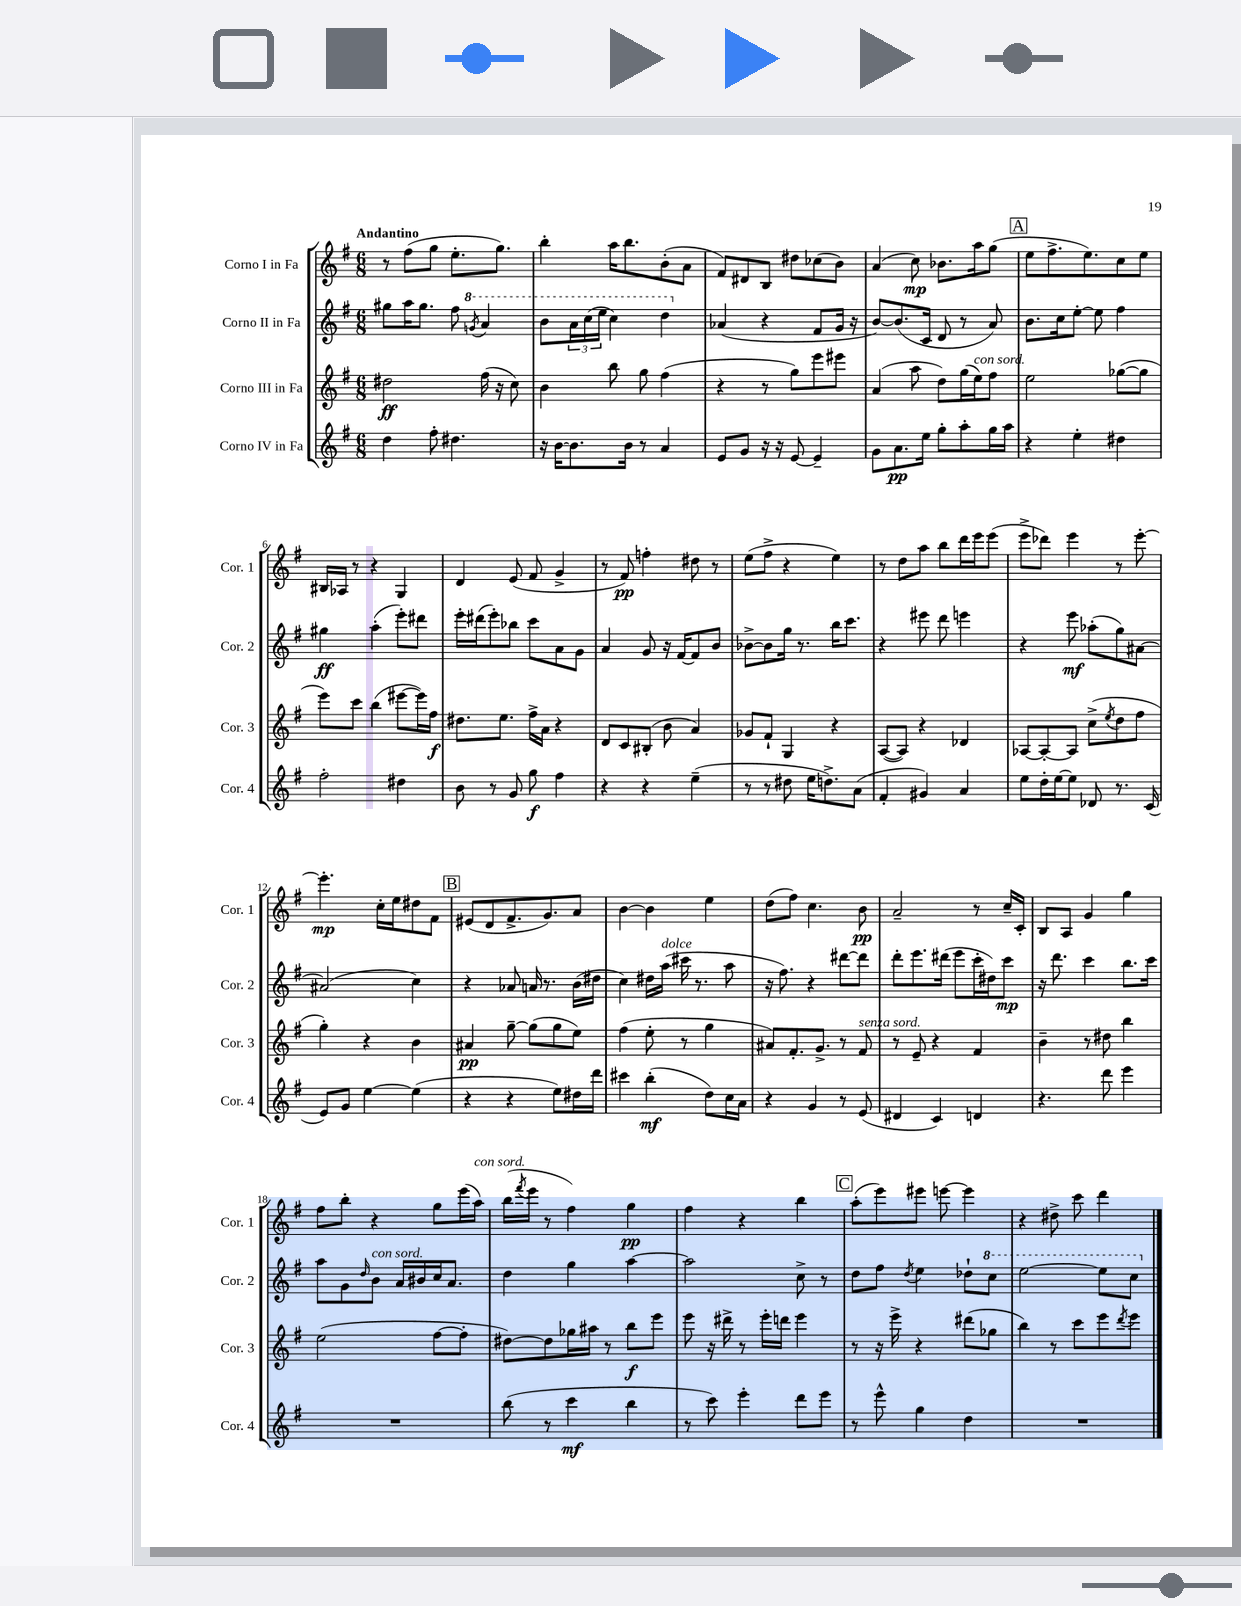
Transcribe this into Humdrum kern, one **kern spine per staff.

**kern	**kern	**kern	**kern
*staff4	*staff3	*staff2	*staff1
*clefG2	*clefG2	*clefG2	*clefG2
*k[f#]	*k[f#]	*k[f#]	*k[f#]
*M6/8	*M6/8	*M6/8	*M6/8
4dd	2dd#	8gg#	8r
.	.	16aa	(8ff#
.	.	8.gg#	.
8ff#'	.	.	8gg
4.dd#	.	8ff#	8.ee'
.	.	8qgg	.
.	(16ff#	4aa	.
.	16r	.	8.gg)
.	8cc)	.	.
=	=	=	=
16r	4b	8bb	4bb'
[16b	.	.	.
8.b]	.	24aa	.
.	.	(24ccc	.
.	.	24eee	.
.	8bb	4ccc)	16aa
16b	.	.	8.bb
8r	8gg	.	.
4a	(4ff#	4ddd	(8b'
.	.	.	8a
=	=	=	=
8e	4r	(4a-	8f#)
8g	.	.	8d#
16r	8r	4r	8B
16r	.	.	.
[8e	8gg)	.	8dd#
4e~]	8eee	8f#	(8cc-
.	8eee#	16g	8b)
.	.	16r	.
=	=	=	=
8g	(4a	[8b)	(4a
8.a	.	(8.b]	.
.	8aa	.	8cc)
16ee	.	16c	.
8gg'	8dd)	8d	8.b-
8aa'	(16gg	8r	.
.	16ee)	.	16aa
16gg	8ff#	8a)	(8gg
16aa	.	.	.
=	=	=	=
4r	2ee	8.b	8ee
.	.	.	8.ff#^
.	.	16cc	.
4ee'	.	[8ee'	.
.	.	.	8.ee)
.	.	8ee]	.
4dd#	([8gg-	4ff#	8cc
.	8gg-]	.	8ee
=	=	=	=
2ff#'	8eee)	4gg#	16B#
.	.	.	16A-
.	8ccc	.	8r
.	(4bb	(4aa'	4r
4dd#	[8eee#	8eee')	4G
.	16eee#])	8ddd#	.
.	16ff#	.	.
=	=	=	=
8b	8.dd#	16eee'	4d
.	.	(16ddd#	.
8r	.	8eee')	.
.	8.ee	.	.
8g	.	8bb-	(8e
8gg	16ff#^	8ccc	8f#
.	16a	.	.
4ff#	4r	8a	4g^
.	.	8g	.
=	=	=	=
4r	8d	4a	8r
.	8c	.	8f#)
4r	(8B#'	8g	4ff'
.	8b	16r	.
.	.	[16f#	.
(4ee~	4a)	8f#]	8dd#
.	.	8b	8r
=	=	=	=
8r	8g-	[8b-^	(8ee
8r	8f#`	8b-]	8ff#^
8dd#	4G	16gg	4r
.	.	8.r	.
16ee	.	.	.
8.dd^)	.	.	.
.	4r	16bb	4ee)
.	.	8.ccc	.
(8a	.	.	.
=	=	=	=
4f#'	([8A	4r	8r
.	8A])	.	8dd
4g#)	4r	8eee#	8aa
.	.	8ddd	8bb
4a	4d-	4eee	16ddd
.	.	.	16eee
.	.	.	(8eee
=	=	=	=
8ee	[8A-	4r	8eee^
16dd'	8A-'_	.	8ddd-)
[16ee	.	.	.
8ee]	8A-]	8eee	4eee
8d-	(8cc^	(8aa-'	.
.	8qee	.	.
8.r	8dd	8gg)	8r
.	8ff#	[8a#	[8eee'
(16c	.	.	.
=	=	=	=
8e)	4gg')	(2a#]	4.eee']
8g	.	.	.
[4ee	4r	.	.
.	.	.	16cc'
.	.	.	16ee
(4ee]	4b	4cc)	8dd#
.	.	.	8f#
=	=	=	=
4r	4a#	4r	(8e#
.	.	.	8d
4r	[8gg~	8a-	8.f#^
.	(8gg]	16a	.
.	.	8.r	8.g)
8ee)	8gg	.	.
16dd#	8ee)	(16b	8a
16ddd	.	16dd#	.
=	=	=	=
4ccc#	(4ff#	4cc)	[4b
(4bb'	8ee'	16dd#	4b]
.	.	(16aa	.
.	8r	16ccc#	.
.	.	8.r	.
8dd)	4gg	.	4ee
16cc	.	8aa	.
16a	.	.	.
=	=	=	=
4r	8a#)	16r	(8dd
.	.	8.ff#)	.
.	8.f#'	.	8ff#)
4g	.	4r	4.cc
.	8.g^	.	.
8r	8r	[8ddd#	.
(8e	8f#	8ddd#]	8b
=	=	=	=
4d#	8r	8ddd'	2a~
.	8e~	8.eee	.
4c)	4r	.	.
.	.	(16ddd#	.
.	.	8eee	.
4d	4f#	16ccc'	8r
.	.	16dd#)	.
.	.	8ccc	16cc~
.	.	.	16c'
=	=	=	=
4.r	4b~	16r	8B
.	.	8.ddd	.
.	.	.	8A
.	8r	4ccc	4g
8ddd	8dd#	.	.
4eee	4bb	8.bb	4gg
.	.	16ccc	.
=	=	=	=
2.r	(2ee	8aa	8ff#
.	.	8g	8bb'
.	.	16qqdd	.
.	.	8b	4r
.	.	16a	.
.	.	16b#	.
.	[8ff#	16cc	8gg
.	.	8.a	.
.	8ff#']	.	(16eee
.	.	.	16aa)
=	=	=	=
(8bb	[8dd#)	4dd	(16bb
.	.	.	8qfff#
.	.	.	16eee
8r	8dd#]	.	8r
4ccc	16gg-	4gg	4ff#)
.	16aa#	.	.
.	8r	.	.
4bb	8bb	[4aa	4gg
.	8eee	.	.
=	=	=	=
8r	8eee	2aa]	4ff#
8ccc)	16r	.	.
.	16ddd#^	.	.
4eee'	8r	.	4r
.	16eee'	.	.
.	16ddd	.	.
8ddd	4eee	8cc^	4bb
8eee	.	8r	.
=	=	=	=
8r	8r	8dd	(8aa'
8eee^^	16r	8ff#	8eee)
.	16eee^	.	.
.	.	8qdd	.
4gg	4r	4ee	8eee#
.	.	.	[8eee
4dd	(8ddd#	8dd-`	4eee]
.	8gg-	8ccc	.
=	=	=	=
2.r	4bb)	[2eee	4r
.	8r	.	8dd#^
.	8ccc	.	8ccc
.	8eee	8eee]	4ddd
.	8qddd	.	.
.	8eee	8ccc	.
==	==	==	==
*-	*-	*-	*-
